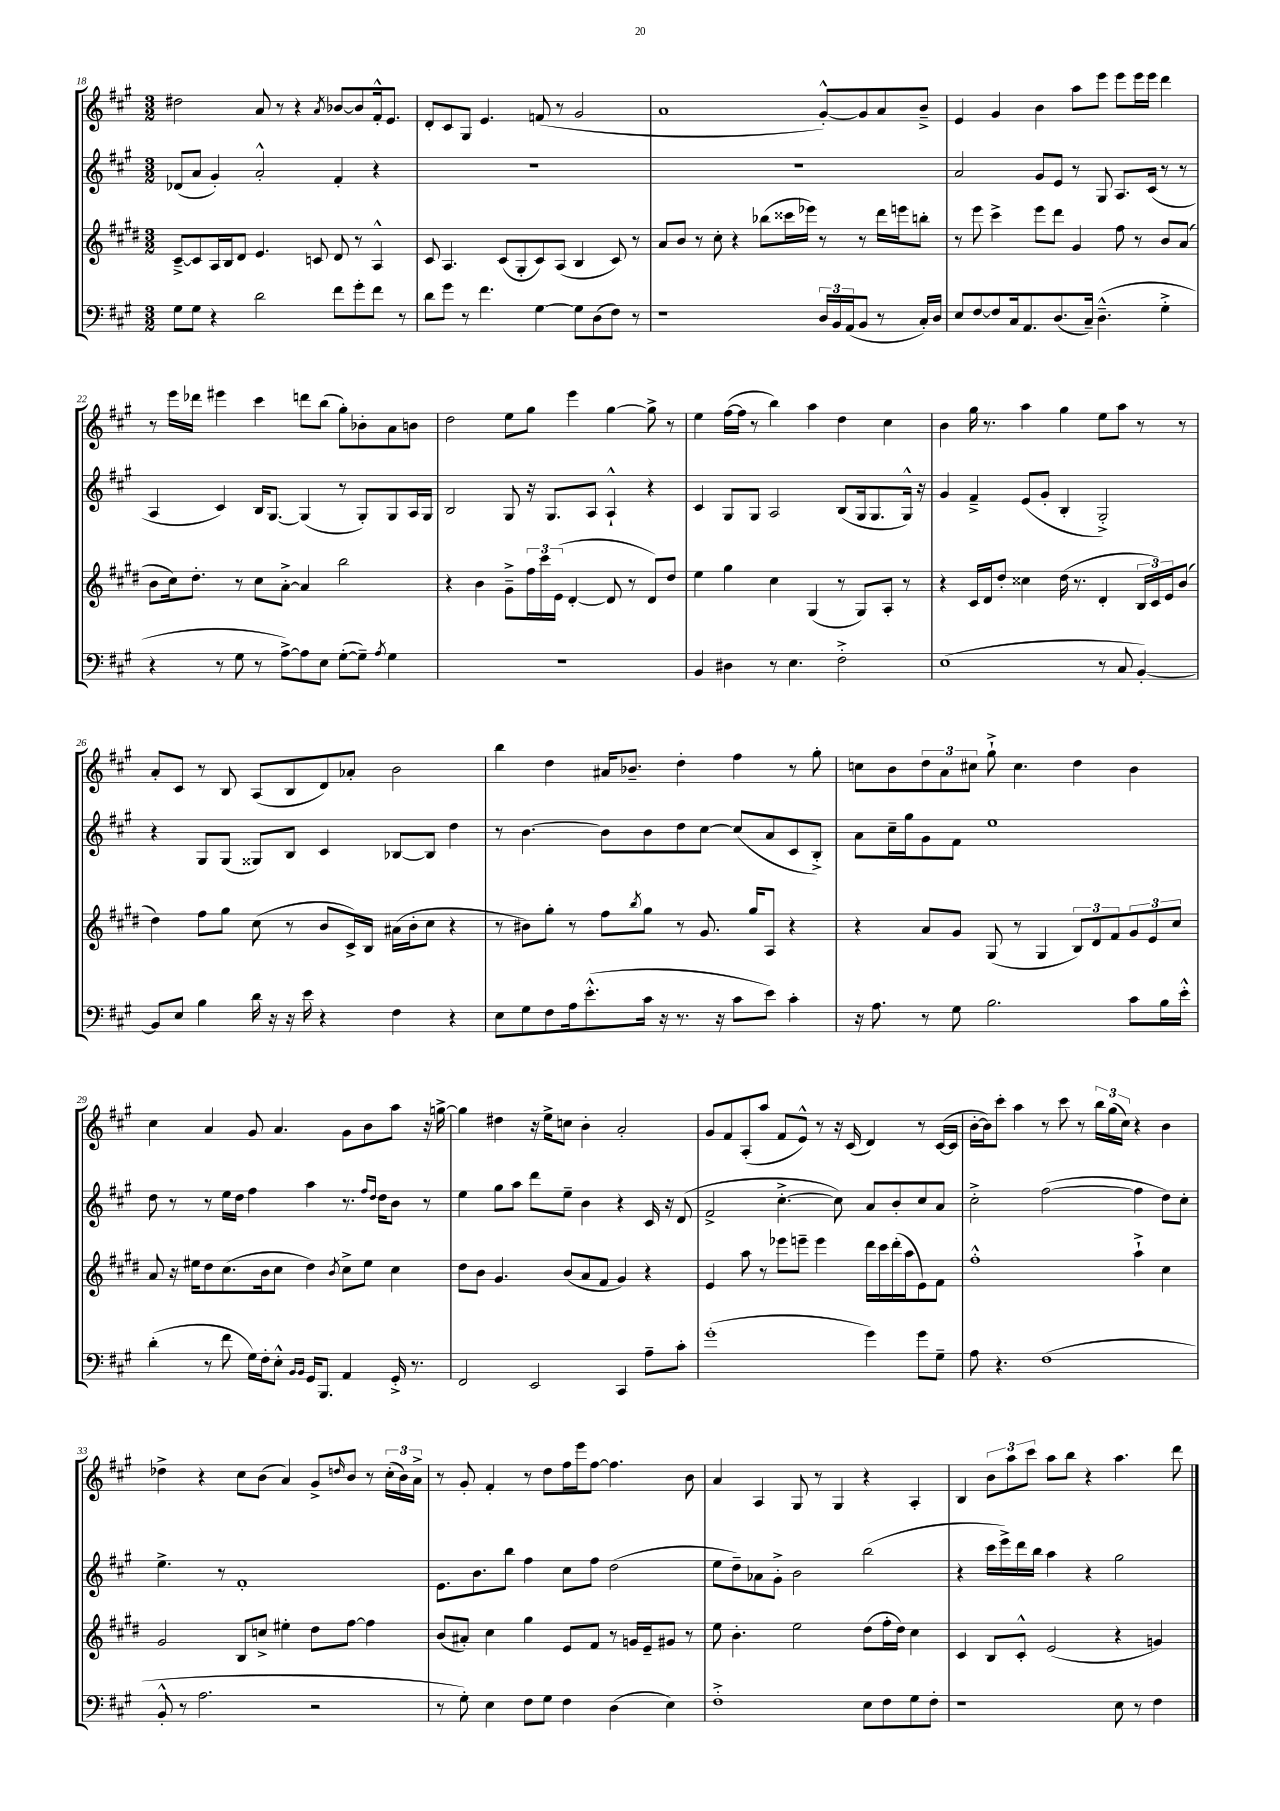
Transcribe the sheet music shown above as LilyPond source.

<<
\new StaffGroup <<
\new Staff = "s0" {
    \clef treble \key a \major \numericTimeSignature \time 3/2
    dis''2 a'8 r8 r4 \acciaccatura { a'8 } bes'8~ bes'8 fis'16-.-^ e'8. |
    d'8-. cis'8 gis8 e'4. f'8( r8 gis'2 |
    a'1 gis'8~-.-^) gis'8 a'8 b'8---> |
    e'4 gis'4 b'4 a''8 e'''8 e'''8 e'''16 e'''16 d'''4 |
    r8 e'''16 des'''16 eis'''4 cis'''4 d'''8 b''8( gis''8-.) bes'8-. a'8 b'8 |
    d''2 e''8 gis''8 e'''4 gis''4~ gis''8-> r8 |
    e''4 fis''16~( fis''16 r8 b''4) a''4 d''4 cis''4 |
    b'4 gis''16 r8. a''4 gis''4 e''8 a''8 r8 r8 |
    a'8-. cis'8 r8 b8 a8( b8 d'8) aes'8-. b'2 |
    b''4 d''4 ais'16 bes'8.-- d''4-. fis''4 r8 gis''8-. |
    c''8 b'8 \tuplet 3/2 { d''8 a'8 cis''8 } gis''8-!-> cis''4. d''4 b'4 |
    cis''4 a'4 gis'8 a'4. gis'8 b'8 a''8 r16 g''16~-> |
    g''4 dis''4 r16 e''16-> c''8 b'4-. a'2-. |
    gis'8 fis'8 a8-.( a''8 fis'8 e'8-^) r8 r16 cis'16( d'4) r8 cis'16~( cis'16 |
    b'16~-. b'16) cis'''8-. a''4 r8 cis'''8 r8 \tuplet 3/2 { b''16 gis''16( cis''16) } r4 b'4 |
    des''4-> r4 cis''8 b'8( a'4) gis'8-> \grace { d''16 } b'8 r8 \tuplet 3/2 { cis''16-.( b'16) a'16-> } |
    r8 gis'8-. fis'4-. r8 d''8 fis''16 e'''16 fis''8~ fis''4. b'8 |
    a'4 a4 gis8 r8 gis4 r4 a4-. |
    b4 \tuplet 3/2 { b'8 a''8 cis'''8 } a''8 b''8 r4 a''4. d'''8 \bar "|." |
}
\new Staff = "s1" {
    \clef treble \key a \major \numericTimeSignature \time 3/2
    des'8( a'8 gis'4-.) a'2-.-^ fis'4-. r4 |
    R1. |
    R1. |
    a'2 gis'8 e'8 r8 gis8 a8. cis'16( r8 r8 |
    a4 cis'4) b16 gis8.~ gis4( r8 gis8-.) gis8 a16 gis16 |
    b2 gis8 r16 gis8. a8 a4-!-^ r4 |
    cis'4 gis8 gis8 a2 b8( gis16 gis8. gis16-^) r16 |
    gis'4 fis'4---> e'8( gis'8-. b4-. gis2-.->) |
    r4 gis8 gis8( gisis8) b8 cis'4 bes8~ bes8 d''4 |
    r8 b'4.~ b'8 b'8 d''8 cis''8~ cis''8( a'8 cis'8 b8-.->) |
    a'8 cis''16-- gis''16 gis'8 fis'8 e''1 |
    d''8 r8 r8 e''16 d''16 fis''4 a''4 r8. \grace { fis''16 d''16 } d''16 b'8 r8 |
    e''4 gis''8 a''8 d'''8 e''8-- b'4 r4 cis'16 r16 d'8( |
    fis'2-> cis''4.~-.-> cis''8) a'8 b'8-. cis''8 a'8 |
    cis''2-.-> fis''2~( fis''4 d''8) cis''8-. |
    e''4.-> r8 fis'1-. |
    e'8. b'8. b''8 fis''4 cis''8 fis''8 d''2( |
    e''8 d''8--) aes'8 gis'8-.-> b'2 b''2( |
    r4 cis'''16 e'''16->) d'''16 b''16 a''4 r4 gis''2 \bar "|." |
}
\new Staff = "s2" {
    \clef treble \key e \major \numericTimeSignature \time 3/2
    cis'8~---> cis'8 a16 b16 dis'8 e'4. c'8 dis'8 r8 a4-^ |
    cis'8 a4. cis'8( gis8-. cis'8) a8( b4 cis'8) r8 |
    a'8 b'8 r8 cis''8-. r4 bes''8( cisis'''16 ees'''16) r8 r8 dis'''16 e'''16 b''8-. |
    r8 e'''8 cis'''4-> e'''8 dis'''8 gis'4 fis''8 r8 b'8 a'8( |
    b'8 cis''16) dis''8.-. r8 cis''8 a'8~-.-> a'4 b''2 |
    r4 b'4 gis'8---> \tuplet 3/2 { fis''16 cis'''16 e'16( } dis'4~-. dis'8 r8 dis'8) dis''8 |
    e''4 gis''4 cis''4 gis4( r8 gis8) a8-. r8 |
    r4 cis'16 dis'16 dis''8-. cisis''4 dis''16( r8. dis'4-. \tuplet 3/2 { b16 cis'16) e'16 } b'8( |
    dis''4) fis''8 gis''8 cis''8( r8 b'8 cis'16->) b16 ais'16( b'16-. cis''8 r4 |
    r8 bis'8) gis''8-. r8 fis''8 \acciaccatura { b''8 } gis''8 r8 gis'8. gis''16 a8 r4 |
    r4 a'8 gis'8 gis8( r8 gis4 \tuplet 3/2 { b8) dis'8 fis'8 } \tuplet 3/2 { gis'8 e'8 cis''8 } |
    a'8 r16 eis''16 dis''8 cis''8.( b'16 cis''8 dis''4) \acciaccatura { b'8 } cis''8-> eis''8 cis''4 |
    dis''8 b'8 gis'4. b'8( a'8 fis'8 gis'4) r4 |
    e'4 a''8 r8 ees'''8 e'''8-- e'''4 dis'''16 cis'''16 dis'''16-.( a''16 e'8) fis'8 |
    fis''1-.-^ a''4-!-> cis''4 |
    gis'2 b8 c''8-> eis''4-. dis''8 fis''8~ fis''4 |
    b'8( ais'8-.) cis''4 gis''4 e'8 fis'8 r8 g'16 e'16-- gis'8 r8 |
    e''8 b'4.-. e''2 dis''8( fis''16-. dis''16) cis''4 |
    cis'4 b8 cis'8-.-^ e'2( r4 g'4) \bar "|." |
}
\new Staff = "s3" {
    \clef bass \key a \major \numericTimeSignature \time 3/2
    gis8 gis8 r4 d'2 fis'8 gis'8-. fis'8 r8 |
    d'8 gis'8 r8 fis'4. gis4~ gis8 d8( fis8) r8 |
    r1 \tuplet 3/2 { d16 b,16 a,16( } b,8 r8 cis16-.) d16 |
    e8 fis8~ fis8 cis16 a,8. d8.( cis16--) d4.---^( gis4-.-> |
    r4 r8 gis8 r8 a8~->) a8 e8 gis8~-.( gis8--) \acciaccatura { a8 } gis4 |
    R1. |
    b,4 dis4 r8 e4. fis2-.-> |
    e1( r8 cis8 b,4~-.) |
    b,8 e8 b4 d'16 r16 r16 e'16 r4 fis4 r4 |
    e8 gis8 fis8 a16 e'8.-.-^( cis'16 r16 r8. r16 cis'8 e'8) cis'4-. |
    r16 a8. r8 gis8 b2. cis'8 b16 e'16-.-^ |
    d'4-.( r8 fis'8 gis16) fis16-. e8-.-^ \grace { b,16 b,16 } gis,16 b,,8. a,4 gis,16-.-> r8. |
    fis,2 e,2 cis,4 a8-- cis'8-. |
    gis'1-.( gis'4) gis'8 gis8-- |
    a8 r4. fis1( |
    b,8-.-^ r8 a2. r2 |
    r8 gis8-.) e4 fis8 gis8 fis4 d4( e4) |
    fis1-.-> e8 fis8 gis8 fis8-. |
    r1 e8 r8 fis4 \bar "|." |
}
>>
>>
\layout { \context { \Score currentBarNumber = #18 } }
